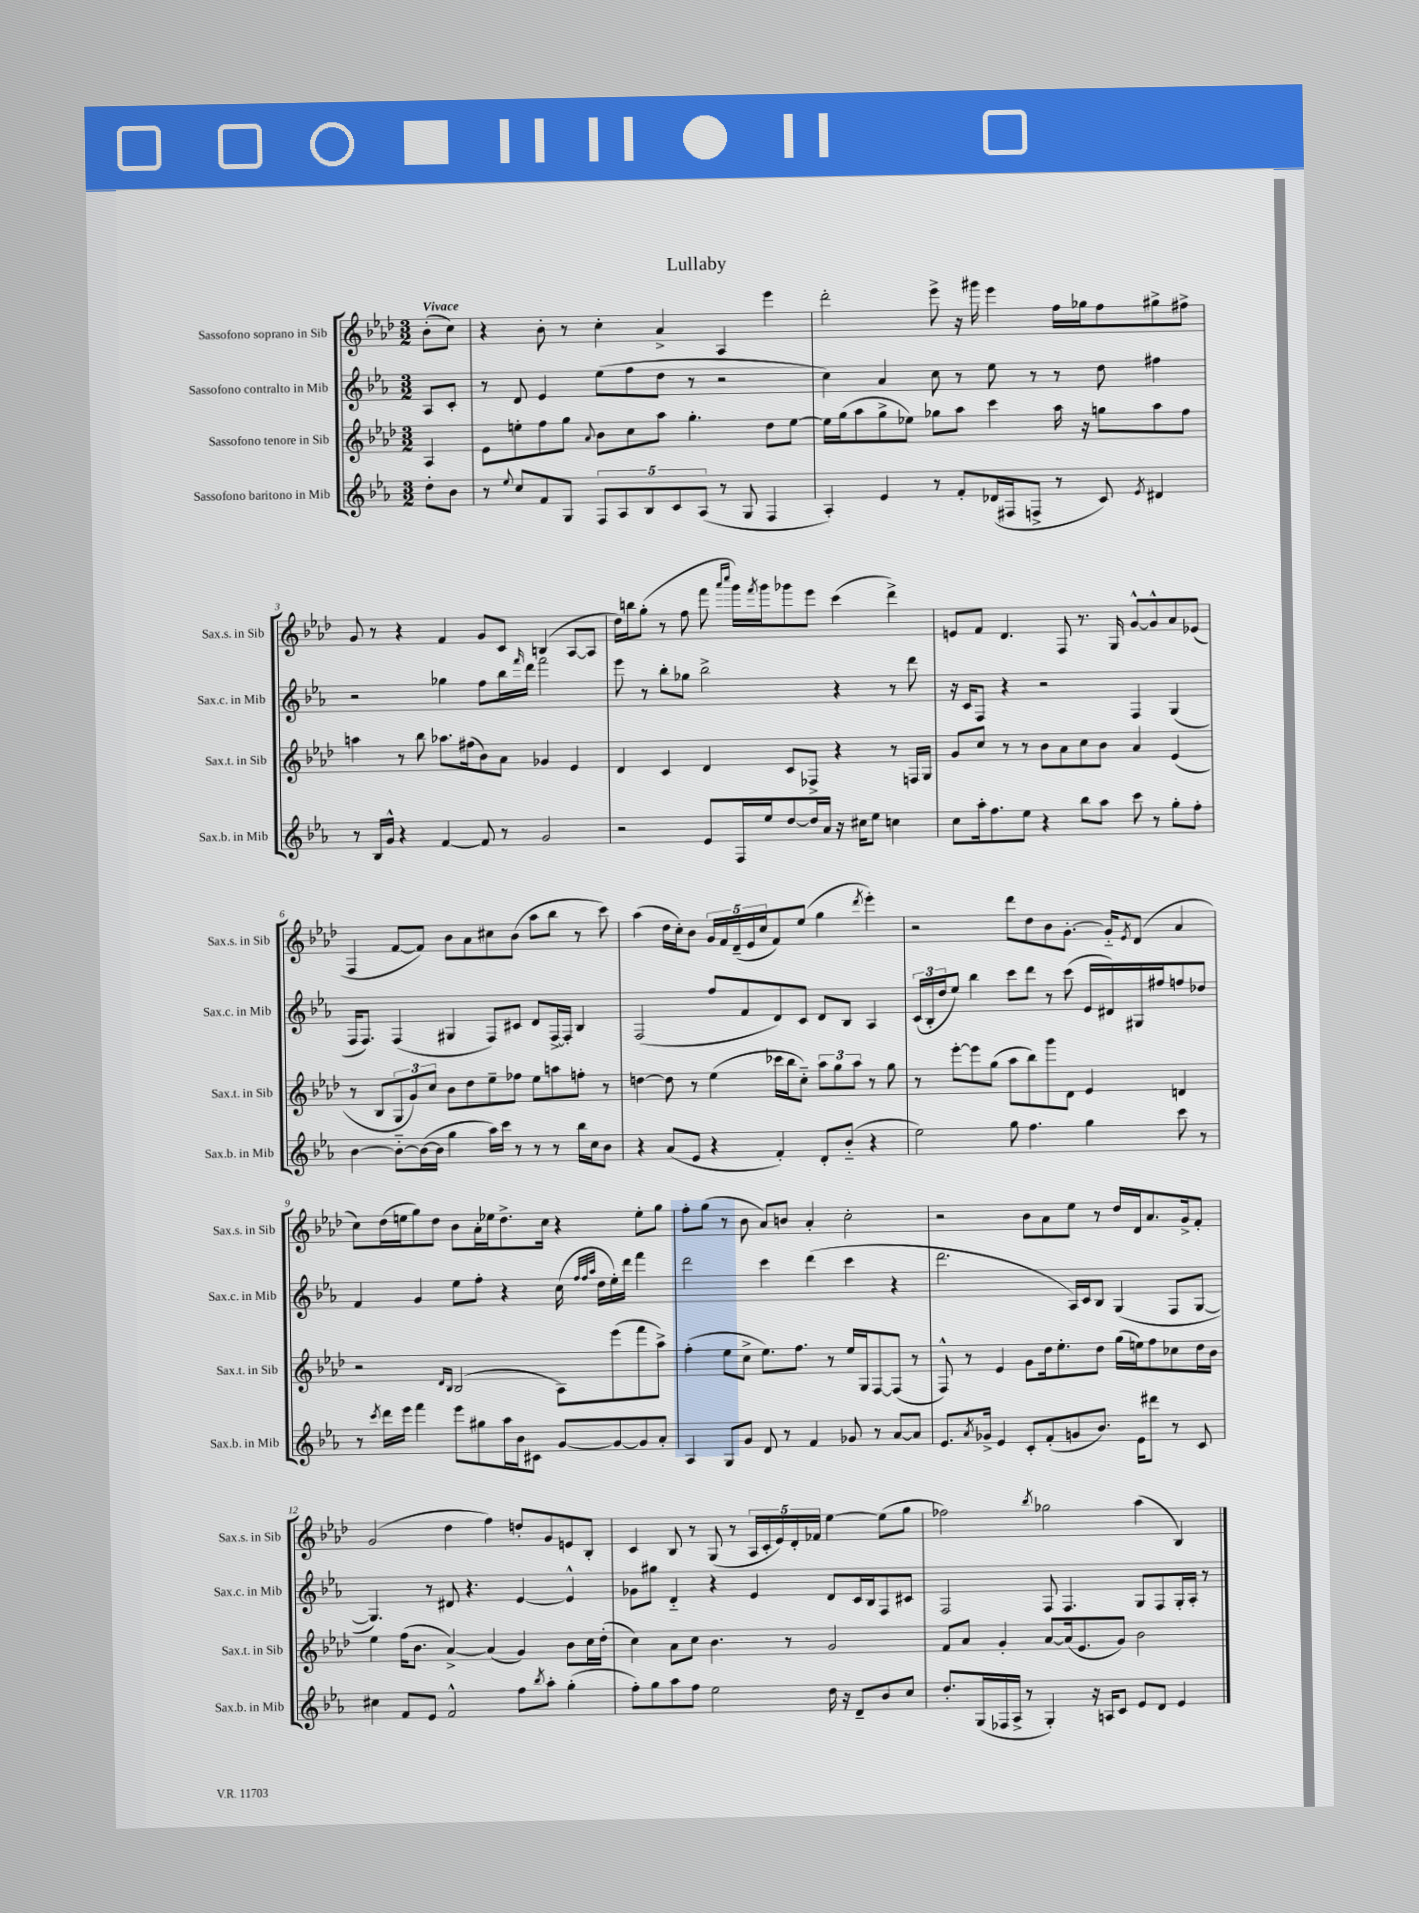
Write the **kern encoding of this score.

**kern	**kern	**kern	**kern
*staff4	*staff3	*staff2	*staff1
*clefG2	*clefG2	*clefG2	*clefG2
*k[b-e-a-]	*k[b-e-a-d-]	*k[b-e-a-]	*k[b-e-a-d-]
*M3/2	*M3/2	*M3/2	*M3/2
8dd'\L	4A-/	8A-/L	(8b-'\L
8b-\J	.	8c'/J	8cc\J)
=	=	=	=
8r	8e-\L	8r	4r
8qqee-/	.	.	.
8cc/L	8ee'\	8d/	.
8f/	8ff\	4e-/	8b-'\
8G/J	8gg\J	.	8r
.	8qqa-/	.	.
10F/L	8b-\L	(8ee-\L	4cc'\
10A-/	.	.	.
.	8cc\	8ff\	.
10B-/	.	.	.
.	8aa-\J	8dd\J	4a-^/
10c/	.	.	.
.	4.gg'\	8r	.
(10A-/J	.	.	.
8r	.	2r	4A-/
8G/	.	.	.
4F/	8dd-\L	.	4eee-\
.	[8ee\J	.	.
=	=	=	=
4A-'/)	16ee\]LL	4cc\)	2ddd-'\
.	(16gg\J	.	.
.	8aa-\	.	.
4e-/	8gg^\	4a-/	.
.	8ee-\J)	.	.
8r	8gg-\L	8cc\	8eee-^\
8f'/L	8aa-\J	8r	16r
.	.	.	16ggg#\
(16d-/L	4ccc\	8ee-\	4eee-\
16F#/J	.	.	.
8F^/J	.	8r	.
8r	16aa-\	8r	16ff\LL
.	16r	.	16gg-\J
8c/)	8gg\L	8dd\	8ff\
8qe-/	.	.	.
4d#/	8aa-\	4ff#\	8gg#^\
.	8ff\J	.	8ff#^\J
=	=	=	=
8r	4aa\	2r	8g/
16B-/LL	.	.	8r
16g^^/JJ	.	.	.
4r	8r	.	4r
.	8bb-\	.	.
[4f/	8.aa-\L	4gg-\	4f/
.	(16ff#\k	.	.
8f/]	8b-\)	8ff\L	8g/L
8r	8a-\J	16bb-\L	8c/J
.	.	16qqfff/	.
.	.	16ddd\JJ	.
2g/	4g-/	2fff\	(4B/
.	4e-/	.	[8A-/L
.	.	.	8A-/]J
=	=	=	=
2r	4d-/	8eee-\	16dd-\LL)
.	.	.	16bb\J
.	.	8r	(8gg'\J
.	4c/	8bb-'\L	8r
.	.	8gg-\J	8ff\
8e-/L	4d-/	2bb-^\	8fff\
.	.	.	16qqaaa-/LL
.	.	.	16qqcccc/JJ
16F/L	.	.	16ggg\LL)
.	.	.	8qfff/
16ee-/J	.	.	16ggg\J
[8dd/	8c/L	.	8ggg-\
16dd/]L	8F-^/J	.	8eee-\J
16a-/JJ	.	.	.
16r	4r	4r	(4ccc\
16cc#\LK	.	.	.
8ee-\J	.	.	.
4cc\	8r	8r	4ddd-^\)
.	16F/LL	8ddd\	.
.	16G/JJ	.	.
=	=	=	=
8cc\L	8g/L	16r	8e/L
.	.	16c/LK	.
16aa-'\k	8cc/J	8F/J	8f/J
8.ff\	.	.	.
.	8r	4r	4.d-/
8ee-\J	8r	.	.
4r	8b-\L	2r	.
.	8a-\	.	8F/
8bb-\L	8cc\	.	8.r
8aa-\J	8b-\J	.	.
.	.	.	16G/
8ccc\	4a-/	4F/	[8g^^/L
8r	.	.	8g^^/]
8gg'\L	(4e-/	(4G/	8a-/
8ff'\J	.	.	(8e-/J
=	=	=	=
[4b-\	8r	16F/LK	4F/
.	.	8.F/J)	.
.	8B-/L	.	.
8b-'~\_L	12G/	(4F/	[8f/L
.	12g/)	.	.
(16b-\_L	.	.	8f/]J)
.	12cc/J	.	.
16b-\]JJ	.	.	.
4gg\	8b-\L	4G#/	8b-\L
.	8dd-\	.	8a-\
16aa-\LL)	8ee-~\	8F/L)	8cc#\
16ccc\JJ	.	.	.
8r	8ff-\J	8c#/J	(8b-\J
8r	8ee-\L	8d/L	8aa-\L
8r	8aa\	[16F^/L	8bb-\J
.	.	16F'/]JJ	.
16bb-\LL	8ff'\J	4B-/	8r
16cc\J	.	.	.
8b-\J	8r	.	8ccc\)
=	=	=	=
4r	[4dd\	(2F/	(4aa-\
(8a-/L	8dd\]	.	16dd-\LL
.	.	.	16cc'\J)
8e-/J	8r	.	8b-\J
4r	(4ee-\	8ff/L	20g/LL
.	.	.	20f/
.	.	.	(20d-~/
.	.	8f/	.
.	.	.	20e-/
.	.	.	20cc/J
4f'/)	16ccc-\LL	8d/)	8f/)
.	16bb-\J	.	.
.	8cc'~\J)	8c/J	(8ee-/J
8d'/L	12aa-\L	8d/L	4gg\
.	12gg\	.	.
(8b-'~/J	.	8B-/J	.
.	12aa-\J	.	.
.	.	.	8qddd-/
4r	8r	4A-/	4eee-'\)
.	8gg\	.	.
=	=	=	=
2ee-\)	8r	(24c/LL	2r
.	.	24B-'/	.
.	.	24dd/J	.
.	[8eee-'\L	8ee-/J)	.
.	8eee-\]	4bb-\	.
.	(8gg\J	.	.
8gg\	8aa-\L	8ccc\L	8ddd-\L
4.ff\	8bb-\)	8ddd\J	8dd-\
.	8ggg\	8r	8b-\
.	8d-\J	(8ccc\	[8.g'\J
4gg\	4e-/	16e-/LL	.
.	.	16d#/)	16g'~/]LK
.	.	.	8qe-/
.	.	16G#/	(8d-/J
.	.	16ff#/J	.
8ccc\	4d/	8ff/	4a-/
8r	.	8dd-/J	.
=	=	=	=
8r	2r	4f/	8cc\L)
8qccc/	.	.	.
16ddd\LL	.	.	(16dd-\L
16eee-\JJ	.	.	16ee\J
4fff\	.	4g/	8gg\)
.	.	.	8dd-\J
.	16qqd-/LL	.	.
.	16qqB-/JJ	.	.
8eee-\L	(2B-/	8ee-\L	8b-\L
8gg#\	.	8ff'\J	16a-'\L
.	.	.	16ee-\J
16aa-\L	.	4r	8.dd-^\
16b-\J	.	.	.
8c#\J	.	.	.
.	.	.	16cc\Jk
[8g/L	8A-\L)	(16cc\	4r
.	.	32qqff/LLL	.
.	.	32qqff/	.
.	.	32qqaa-/JJJ	.
.	.	16dd\LL	.
8g/_	(8eee-\	16ee-'\)	.
.	.	16ddd\JJ	.
8g/]	8fff\	4fff\	8ee-'\L
8a-'/J	8aa-^\J)	.	8gg\J
=	=	=	=
4A-/	(4ff'\	2ddd\	8ff'\L
.	.	.	(8gg\J
8G/L	8ee-\L	.	8r
8g/J	8cc^\J	.	8b-\
8d/	8.ee-\L)	4ccc\	8a-/L)
8r	.	.	8b/J
.	8.ff\J	.	.
4f/	.	(4ddd\	4a-'/
.	8r	.	.
8g-/	16ee-/LL	4ccc\	2cc'\
.	16G/J	.	.
8r	[8F/	.	.
[8a-/L	(8F/]J	4r	.
8a-/]J	8r	.	.
=	=	=	=
8.e-/L	8F^^/)	2.ddd\	2r
.	8r	.	.
8qa-/	.	.	.
16g-^/Jk	.	.	.
4e-/	4e-/	.	.
8c'/L	8g\L	.	8b-\L
(8f'/	16dd-\k	.	8a-\
.	8.ee-'\	.	.
8g/	.	16A-/LL)	8ee-\J
.	.	16c/J	.
8.b-/J)	8dd-\J	8B-/J	8r
.	(16gg\LL	(4G/	16dd-/LL
16e-\LK	16ee\J)	.	16d-/J
8ddd#\J	8ff\	.	8.a-/
8r	8cc-\	8F/L	.
.	.	.	16g^/k
8c/	16dd-\L	[8G/J	8f'/J
.	16b-\JJ	.	.
=	=	=	=
4cc#\	4ee-\	4.G/])	(2g/
8f/L	(16ff\LK	.	.
.	8.b-\J	.	.
8e-/J	.	8r	.
2f^^/	[4a-^/)	8d#/	4dd-\
.	.	4.r	.
.	(4a-/]	.	4ff\)
8ff\L	4g/)	[4e-/	8dd'/L
8qbb-/	.	.	.
8aa-'\J	.	.	8g/
(4gg'\	8b-\L	4e-^^/]	8e/
.	16cc\L	.	8B-'/J
.	(16dd-'\JJ	.	.
=	=	=	=
8ff'\L)	4cc\)	8g-\L	4c/
8gg\	.	8gg#\J	.
8aa-\	8a-\L	4d'~/	8B-/
8ff\J	8cc\J	.	8r
2ee-\	4.b-\	4r	(8G/
.	.	.	8r
.	.	4e-/	20A-/LL
.	.	.	20c'/
.	.	.	20e-/)
.	8r	.	.
.	.	.	20d-'/
.	.	.	20f-/JJ
16dd\	2g/	8d/L	[4ee-\
16r	.	.	.
8d~/L	.	16c/L	.
.	.	16B-/J	.
8b-/	.	8F/	(8ee-\]L
8cc/J	.	8c#/J	8gg\J
=	=	=	=
8.dd'/L	8f/L	2F/	2ff-\)
.	8a-/J	.	.
(16G/L	.	.	.
16F-/	4g'/	.	.
16A-^/JJ	.	.	.
8r	.	.	.
.	.	.	8qbb-/
4G'/)	[8a-/L	8F/	2gg-\
.	(16a-/]k	4.F/	.
.	8.e-/	.	.
16r	.	.	.
16A/LK	.	.	.
8c/J	8g/J)	.	.
8e-/L	2b-\	8G/L	(4aa-\
8d/J	.	8F/	.
4e-/	.	16G'/L	4B-/)
.	.	16A-'/JJ	.
.	.	8r	.
==	==	==	==
*-	*-	*-	*-
